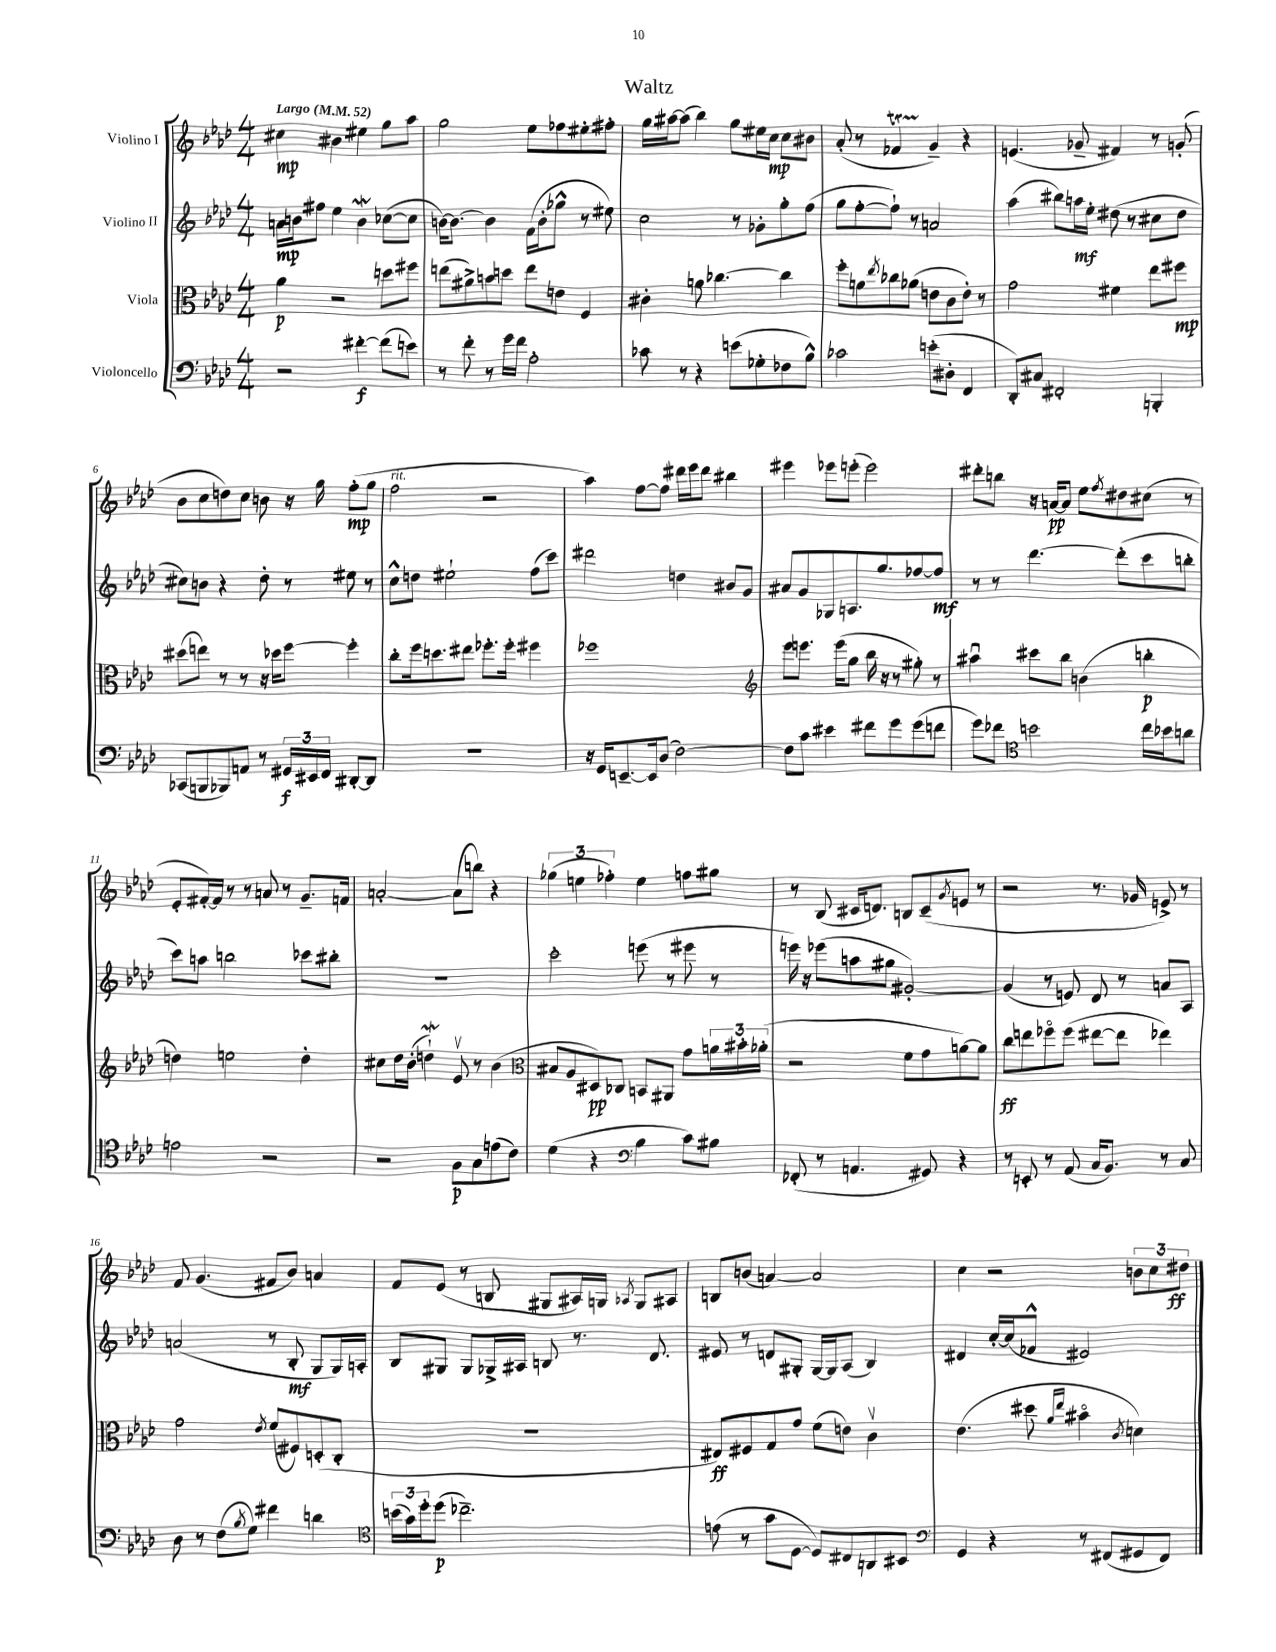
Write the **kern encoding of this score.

**kern	**kern	**kern	**kern
*staff4	*staff3	*staff2	*staff1
*clefF4	*clefC3	*clefG2	*clefG2
*k[b-e-a-d-]	*k[b-e-a-d-]	*k[b-e-a-d-]	*k[b-e-a-d-]
*M4/4	*M4/4	*M4/4	*M4/4
*MM52	*MM52	*MM52	*MM52
2r	4a-	16a	4cc#
.	.	16b	.
.	.	8ff#	.
.	2r	4ee-	4b#
[4f#'	.	4b	4ee#
(8f#]	8dd	([8cc-	8gg
8e)	8ff#	8cc-]	8aa-
=	=	=	=
8r	(8ee	[16b)	2gg
.	.	8.b_	.
8f'	8a#^)	.	.
8r	8b	4b]	.
16g	8dd	.	.
16f	.	.	.
2A-'	8ee	(16f	8ee-
.	.	16b'	.
.	8e	8gg-^^	8ff-
.	4F	8r	8ee#'
.	.	8ee#)	8ff#'
=	=	=	=
8c-	4c#'	2cc	16gg
.	.	.	[16aa#
8r	.	.	(8aa#]
4r	8a	.	4bb-)
.	[4.cc-	.	.
(8e	.	8r	8gg
8G-'	.	8g-'	16ee#
.	.	.	16cc
8F-	4cc-]	8gg'	8cc
8B-^^)	.	(8ff	8b#
=	=	=	=
2c-	8ff'	8gg	(8a-'
.	8a	[8ff'	8r
.	8qee-	.	.
.	8cc-	8ff`])	4f-
.	(8a-	8r	.
(8e'	8e	2a	4g~)
8D#'	8c	.	.
4FF	8e')	.	4r
.	8r	.	.
=	=	=	=
8DD-')	2g	(4aa-	(4.e
8C#	.	.	.
2FF#'	.	8bb#)	.
.	.	16aa	8g-~
.	.	16ee-'	.
.	4f#	(8dd#	4f#)
.	.	8r	.
4BBB'	8ee-	8cc#	8r
.	8ff#	8dd#	(8g'
=	=	=	=
(8CC-	(8dd#	8cc#)	8b-
8BBB	8ee)	8b	8cc
8BBB-)	8r	4r	8dd)
8AA	8r	.	8cc
8r	16r	8dd-'	8b
.	16dd-	.	.
24GG#	[8ff	8r	16r
24EE#	.	.	.
.	.	.	16gg
24FF	.	.	.
[8DD#'	4ff']	8ee#	(8ff'
8DD#]	.	8r	8gg
=	=	=	=
1r	8cc'	8cc^^	2ff
.	16ff	8dd	.
.	8.dd	.	.
.	.	2ee#`	.
.	8ee#	.	.
.	8.ff-'	.	2r
.	16ff-'	.	.
.	4ff#	(8ff	.
.	.	8ccc)	.
=	=	=	=
16r	1ff-	2ddd#	4aa-)
16GG	.	.	.
[8.EE~	.	.	.
.	.	.	[8ff
16EE]	.	.	.
(8D-	.	.	8ff]
[2F)	.	4dd	16ddd#
.	.	.	16eee-
.	.	.	8ddd#
.	.	8b#	4bb#
.	.	8g	.
=	=	=	=
*	*clefG2	*	*
8F]	8eee-	8a#	4eee#
8c	8.eee	8g	.
4e#	.	8G-	8eee-
.	(16eee	.	.
.	8gg	8.A	(8eee'
8f#	16bb-	.	2eee)
.	16r	8.gg	.
8g	8r	.	.
(8g	8gg#')	[8ff-	.
8f	8r	8ff-]	.
=	=	=	=
8g)	4aa#u	8r	8ddd#'
8f-	.	8r	8bb
*clefC4	*	*	*
2b	8ccc#	[4.ddd-	16r
.	.	.	[16a
.	8bb-	.	8a]
.	(4b	.	8ee-
.	.	.	8qff
.	.	(8ddd-']	8dd#
16cc	4bb'	8ccc	(8cc#
16b-	.	.	.
8a	.	8bb'	8r
=	=	=	=
2e	4dd)	8ccc)	8e-'
.	.	8aa	[16f#')
.	.	.	16f#]
.	2ee	2bb	8r
.	.	.	8r
2r	.	.	8a
.	.	.	8r
.	4dd'	8ccc-	8.g~
.	.	8bb#'	.
.	.	.	16f
=	=	=	=
2r	8cc#	1r	[2a'
.	16dd-	.	.
.	(16b-'	.	.
.	4dd`)	.	.
8F	8e-v	.	(8a]
8G	8r	.	8bb)
(8e	(4b-	.	4r
8c)	.	.	.
=	=	=	=
*	*clefC3	*	*
(4d-	8B#	2ccc'	(6gg-
.	8A-	.	.
.	.	.	6ee
4r	8D#)	.	.
.	.	.	6ff-')
.	8C-	.	.
*clefF4	*	*	*
4B-	8BB	(8eee	4ee
.	8AA#	8r	.
8c)	8g	8eee#	8ff
8B#	24a	8r	8gg#
.	24b#'	.	.
.	(24a-'	.	.
=	=	=	=
(8FF-'	2r	16eee)	8r
.	.	16r	.
8r	.	(8eee-	(8B-
4.AA	.	8aa	16c#
.	.	.	8.d)
.	.	8gg#	.
.	8f	[2g#')	8B
8GG#)	8g	.	(8c#~
.	.	.	8qg
4r	[8a)	.	8e
.	8a]	.	8r
=	=	=	=
8r	8cc	(4g#]	2r
8EE'	8ee	.	.
8r	8ff-o	8r	.
(8AA-	(8ff-	8e)	.
16C	[8ee#	8d-	8.r
8.BB-)	.	.	.
.	8ee#]	8r	.
.	.	.	16g-
8r	4ee-)	8a	8e^)
8C	.	8A-	8r
=	=	=	=
8D-	2g	(2a	8f
8r	.	.	(4.g
(8F	.	.	.
8qB-	.	.	.
8G)	.	.	.
.	8qe-	.	.
4f#	(8f	8r	8f#
.	8F#)	8B-'	8b-)
4d	(8D'	8G	4a
.	8C'	16G)	.
.	.	16A'	.
=	=	=	=
*clefC4	*	*	*
(24b	1r	8B-	8f
24g)	.	.	.
24dd-'	.	.	.
(8dd-	.	8G#	(8e-
2.cc-~)	.	8G#	8r
.	.	16G-^	8B
.	.	16A#	.
.	.	8B	8G#
.	.	8.r	16A#)
.	.	.	16G
.	.	.	8qA-
.	.	.	8G
.	.	8.d-	.
.	.	.	8A#
=	=	=	=
(8e	8E#)	8e#	8B
8r	8F#	8r	(8b
8g	8G	8d	[4a)
[8D-	8g	8G#'	.
8D-])	(8f	[16G#	2a]
.	.	16G#]	.
8C#	8e)	(8A-	.
8AA	4cv	4B-)	.
8BB#	.	.	.
=	=	=	=
*clefF4	*	*	*
4GG	(4.e-	4d#	4cc
4r	.	[16cc'	2r
.	.	(16cc]	.
.	8dd#	8f-^^	.
.	16qqa-	.	.
.	16qqee-	.	.
8r	4b#o	2e#)	.
(8FF#	.	.	.
.	8qc	.	.
8GG#	4d)	.	12b
.	.	.	12cc
8FF#)	.	.	.
.	.	.	12dd#
==	==	==	==
*-	*-	*-	*-
